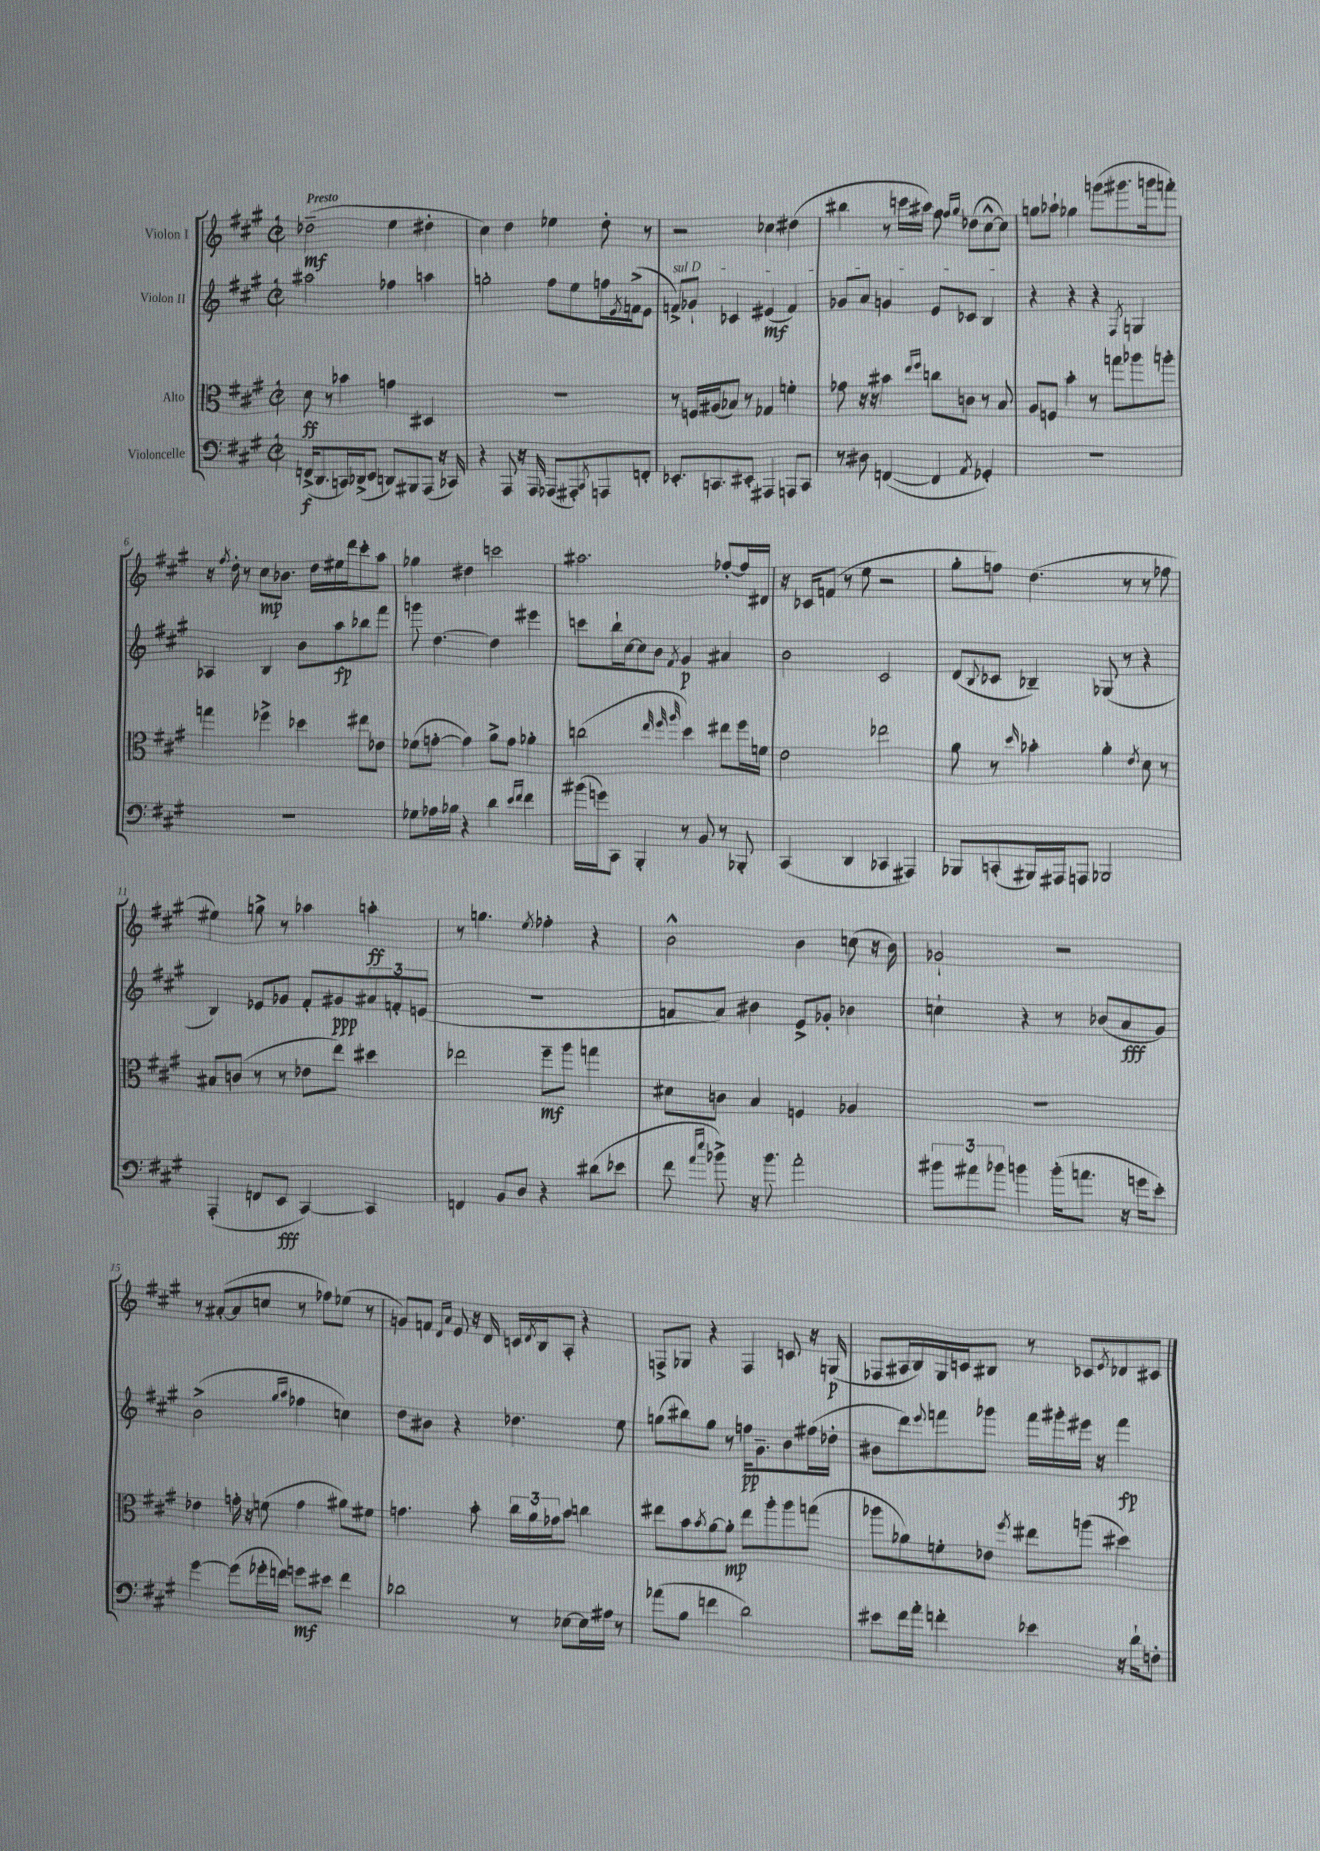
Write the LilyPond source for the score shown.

<<
\new StaffGroup <<
\new Staff = "s0" \with { instrumentName = "Violon I" } {
    \clef treble \key a \major \defaultTimeSignature \time 2/2 \tempo "Presto"
    des''2--\mf( e''4 dis''4-. |
    cis''4) d''4 ees''4 d''8-. r8 |
    r2 ces''4 dis''4( |
    bis''4 r8 c'''16 ais''16) fis''8 \grace { fis''16 gis''16 } des''8( cis''8~-^ cis''8) |
    g''8 aes''8-! ges''4 g'''8( gis'''8. g'''16 f'''8-.) |
    r16 \acciaccatura { fis''8 } d''16-. r8 cis''8\mp bes'8. d''16 eis''16 d'''16 cis'''8-. a''8 |
    ges''4 dis''4 c'''2 |
    ais''2. fes''8~-. fes''16 dis'16 |
    r16 ces'16 f'8( r8 e''8 r2 |
    gis''8-. f''8) d''4.( r8 r8 fes''8 |
    eis''4) g''8-> r8 aes''4 a''4-.\ff |
    r8 g''4. \acciaccatura { e''8 } fes''4-. r4 |
    b'2-^ b'4 c''8( r16 b'16) |
    ges'2-! r2 |
    r8 ais'8~-.( ais'8 c''8 r8 fes''8) ees''8( r8 |
    g'8) f'8 \grace { d'16 a'16 } e'8 r16 d'16 c'16 \acciaccatura { d'8 } b16 a8-. r4 |
    f8-> ges8 r4 f4 c'8 r16 g16\p( |
    fes8 ais16 b16) gis16 c'16 bis8 r8 ces'8 \acciaccatura { e'8 } des'8 cis'8 \bar "|." |
}
\new Staff = "s1" \with { instrumentName = "Violon II" } {
    \clef treble \key a \major \defaultTimeSignature \time 2/2
    ais''2 fes''4 a''4 |
    g''2-. fis''8 e''8 f''16 \acciaccatura { e'8 } f'16->( e'8 |
    \once \override TextSpanner.bound-details.left.text = \markup { \italic "sul D" } f'8->\startTextSpan) ges'8-! ces'4 eis'4\mf( f'4) |
    ges'8 a'8 g'4 e'8 ces'8 b4\stopTextSpan |
    r4 r4 r4 \acciaccatura { fis8 } g4 |
    aes4 b4 b'8 a''8\fp bes''8 fis'''8 |
    g'''8 d''4.~ d''4 eis'''4 |
    c'''8 b''16-! cis''16~ cis''8 b'8 \acciaccatura { fis'8 } gis'4\p ais'4 |
    b'2 cis'2 |
    d'8( \appoggiatura { b8 } ces'8 bes4--) ges8( r8 r4 |
    b4) ees'8 ges'8 fis'8-. gis'8\ppp \tuplet 3/2 { ais'8 f'8-. e'8( } |
    R1 |
    f'8 a'8) bis'4 e'8-> ges'8-. bes'4 |
    c''4-! r4 r8 bes'8( a'8\fff gis'8) |
    b'2->( \grace { gis''16 a''16 } fes''4 c''4) |
    d''8 bis'8 r4 des''4. e''8 |
    g''8( bis''8) g''8 r8 f''16\pp gis'8.-- b'8 fis''16( des''16-. |
    bis'8 d'''8) \appoggiatura { e'''8 } f'''8 ges'''8 f'''16 gis'''16-. eis'''16 r16 f'''4\fp \bar "|." |
}
\new Staff = "s2" \with { instrumentName = "Alto" } {
    \clef alto \key a \major \defaultTimeSignature \time 2/2
    d'8\ff r8 bes'4 g'4 dis4 |
    R1 |
    r8 f16 ais16( bes8) r8 ges4 f'4-. |
    ges'8 r16 r16 bis'4 \grace { e''16 fis''16 } c''8 c'8 r8 b8 |
    a8 f8 b'4-. r8 g''8 aes''8 a''8-. |
    g''4 fes''4-> des''4 eis''8 ees'8 |
    fes'8( g'8~-. g'4) a'8-> g'8 aes'4-. |
    c''2( \grace { e''32 fis''32 a''32 } d''4) eis''8 fis''16 f'16 |
    e'2 ees''2 |
    a'8 r8 \grace { d''16 } bes'4-. a'4-. \acciaccatura { e'8 } d'8 r8 |
    bis8 c'8( r8 r8 ees'8 e''8) dis''4 |
    ees''2 fis''8--\mf a''8 g''4 |
    dis'8 c'8 b4 f4 aes4 |
    R1 |
    ees'4 g'16-. r16 f'8( g'4 ais'8) fis'8 |
    g'4. b'8-. \tuplet 3/2 { cis''16 a'16 ges'16 } b'8 c''4 |
    eis''8 b'8 \acciaccatura { b'8 } a'8~ a'8-.\mp eis''8 a''8-. a''8 g''8( |
    aes''8 aes'8) f'8-. ees'8 \acciaccatura { fis''8 } eis''8 a''8( dis''4) \bar "|." |
}
\new Staff = "s3" \with { instrumentName = "Violoncelle" } {
    \clef bass \key a \major \defaultTimeSignature \time 2/2
    f,16->\f( d,8. c,16) des,16->( e,8 d,8) bis,,8 a,,8( r16 ces,16) |
    r4 a,,8 r16 a,,16 aes,,8( ais,,8-.) \acciaccatura { cis,8 } a,,8 f,8-. |
    ees,8.-. c,8. eis,8-. ais,,4 a,,8 c,8 |
    r8 dis8 f,4~( f,4 \acciaccatura { a,8 } ges,4-.) |
    R1 |
    R1 |
    ges8 aes16 bes16 r4 d'4 \grace { e'16 fis'16 } fis'4 |
    bis'16( g'16) cis,8 b,,4-. r8 b,8 r8 bes,,8-. |
    cis,4( d,4 ces,4 ais,,4) |
    bes,,8 c,8-.( bis,,16) ais,,16 a,,8 bes,,2 |
    a,,4-.( f,8 e,8\fff cis,4~) cis,4 |
    f,4 b,8 d8 r4 dis'8( ees'8 |
    fis'8 \grace { a'16 e''16 } bes'8->) r16 bes'8. a'2-. |
    \tuplet 3/2 { bis'8 ais'8 bes'8 } b'4 b'16-.( a'8. r16 g'16 e'8-.) |
    gis'4~ gis'8( ges'16-. f'16) g'8\mf eis'8 f'4 |
    des'2 r8 ees8~ ees16 ais16 r8 |
    aes'8( b8 f'4 d'2) |
    eis'8 fis'16 a'16-. f'4-. ees'4 r16 d'16-! f8-. \bar "|." |
}
>>
>>
